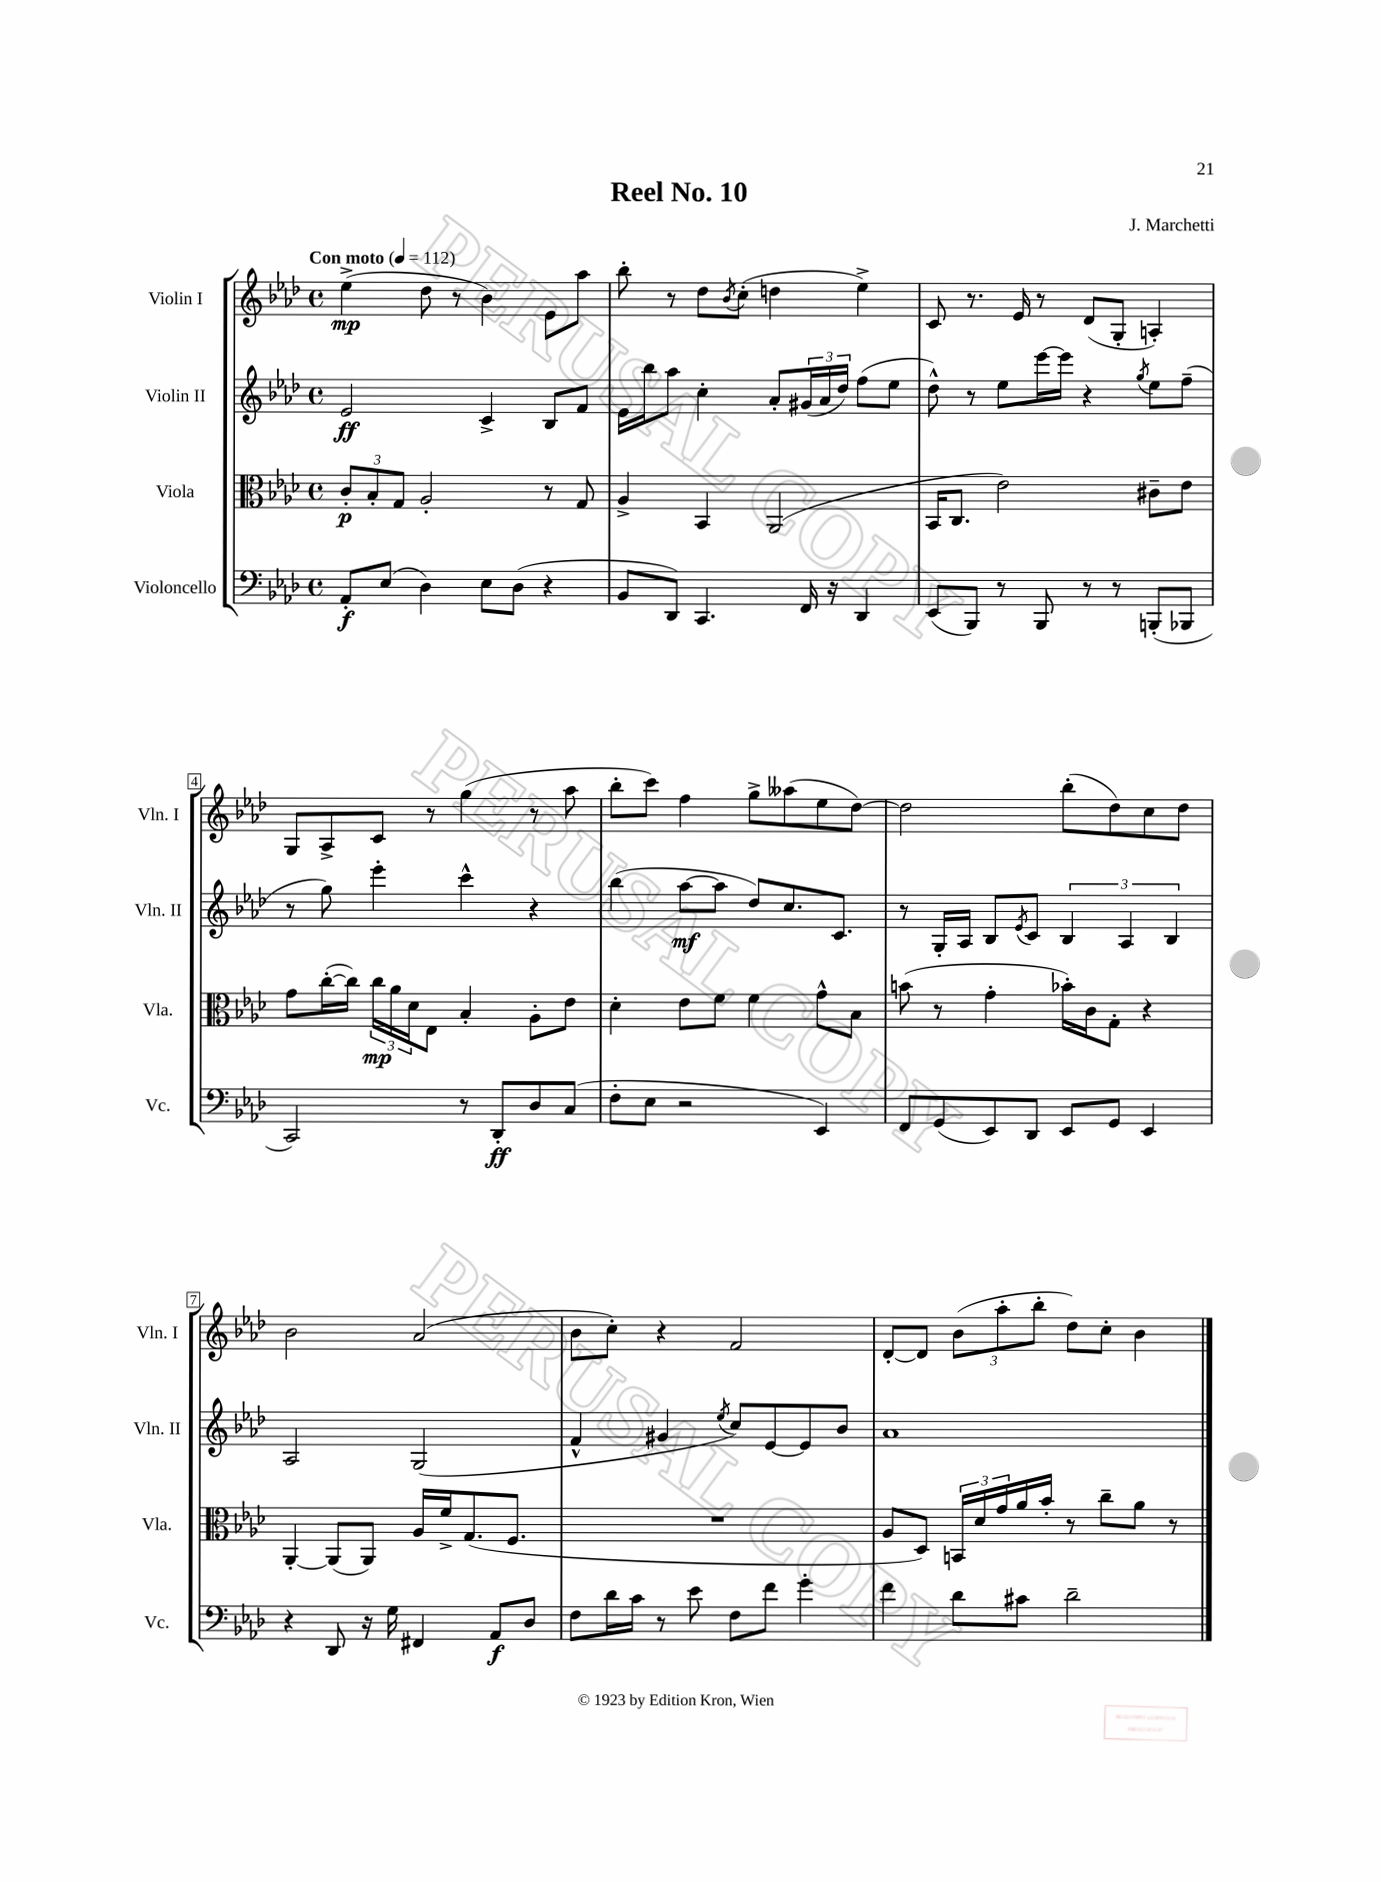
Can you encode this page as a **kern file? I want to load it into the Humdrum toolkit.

**kern	**kern	**kern	**kern
*staff4	*staff3	*staff2	*staff1
*clefF4	*clefC3	*clefG2	*clefG2
*k[b-e-a-d-]	*k[b-e-a-d-]	*k[b-e-a-d-]	*k[b-e-a-d-]
*M4/4	*M4/4	*M4/4	*M4/4
*met(c)	*met(c)	*met(c)	*met(c)
*MM112	*MM112	*MM112	*MM112
8AA-'	12c'	2e-	(4ee-^
.	12B-'	.	.
(8E-	.	.	.
.	12G	.	.
4D-)	2A-'	.	8dd-
.	.	.	8r
8E-	.	4c^	4b-)
(8D-	.	.	.
4r	8r	8B-	8e-
.	8G	8f	8aa-
=	=	=	=
8BB-	4A-^	16e-	8bb-'
.	.	16bb-	.
8DD-)	.	8aa-	8r
4.CC	4BB-	4cc'	8dd-
.	.	.	8qb-
.	.	.	(8cc'
.	(2AA-	8a-'	4dd
16FF	.	(24g#	.
.	.	24a-	.
16r	.	.	.
.	.	24dd-)	.
4DD-	.	(8ff	4ee-^)
.	.	8ee-	.
=	=	=	=
(8EE-	16BB-	8dd-^^)	8c
.	8.C	.	.
8BBB-)	.	8r	8.r
8r	2e-)	8ee-	.
.	.	.	16e-
8BBB-	.	[16eee-	8r
.	.	16eee-]	.
8r	.	4r	(8d-
8r	.	.	8G'
.	.	8qgg	.
(8BBB'	8c#~	8ee-	4A')
8BBB-	8e-	(8ff~	.
=	=	=	=
2CC)	8g	8r	8G
.	([16cc'	8gg)	8A-^
.	16cc])	.	.
.	24cc	4eee-'	8c
.	24a-	.	.
.	24d-	.	.
.	8E-	.	8r
8r	4B-'	4ccc^^	(4gg
8DD-'	.	.	.
8D-	8A-'	4r	8r
(8C	8e-	.	8aa-
=	=	=	=
8F'	4d-'	(4bb-	8bb-'
8E-	.	.	8ccc)
2r	8e-	[8aa-	4ff
.	8f	8aa-]	.
.	4f	8dd-)	8gg^
.	.	8.cc	(8aa--
4EE-)	8g^^	.	8ee-
.	.	8.c	.
.	8B-	.	[8dd-)
=	=	=	=
8FF	(8b	8r	2dd-]
(8GG	8r	16G'	.
.	.	16A-	.
8EE-)	4g'	8B-	.
.	.	8qe-	.
8DD-	.	8c	.
8EE-	16b-')	6B-	(8bb-'
.	16c	.	.
8GG	8G'	.	8dd-)
.	.	6A-	.
4EE-	4r	.	8cc
.	.	6B-	.
.	.	.	8dd-
=	=	=	=
4r	[4AA-'	2A-	2b-
8DD-	(8AA-]	.	.
16r	8AA-)	.	.
16G	.	.	.
4FF#	16A-	(2G	(2a-
.	16f^	.	.
.	(8.G	.	.
8AA-	.	.	.
.	8.F	.	.
8D-	.	.	.
=	=	=	=
8F	1r	4f^^	8b-
16d-	.	.	8cc')
16c	.	.	.
8r	.	4g#	4r
8e-	.	.	.
.	.	8qee-	.
8F	.	8cc)	2f
8f	.	[8e-	.
4g'	.	8e-]	.
.	.	8b-	.
=	=	=	=
4f	8A-	1a-	[8d-'
.	8D-)	.	8d-]
8d-	24BB	.	(12b-
.	24d-	.	.
.	24g	.	12aa-'
8c#	16a-	.	.
.	.	.	12bb-'
.	16b-'	.	.
2d-~	8r	.	8dd-)
.	8cc~	.	8cc'
.	8a-	.	4b-
.	8r	.	.
==	==	==	==
*-	*-	*-	*-
